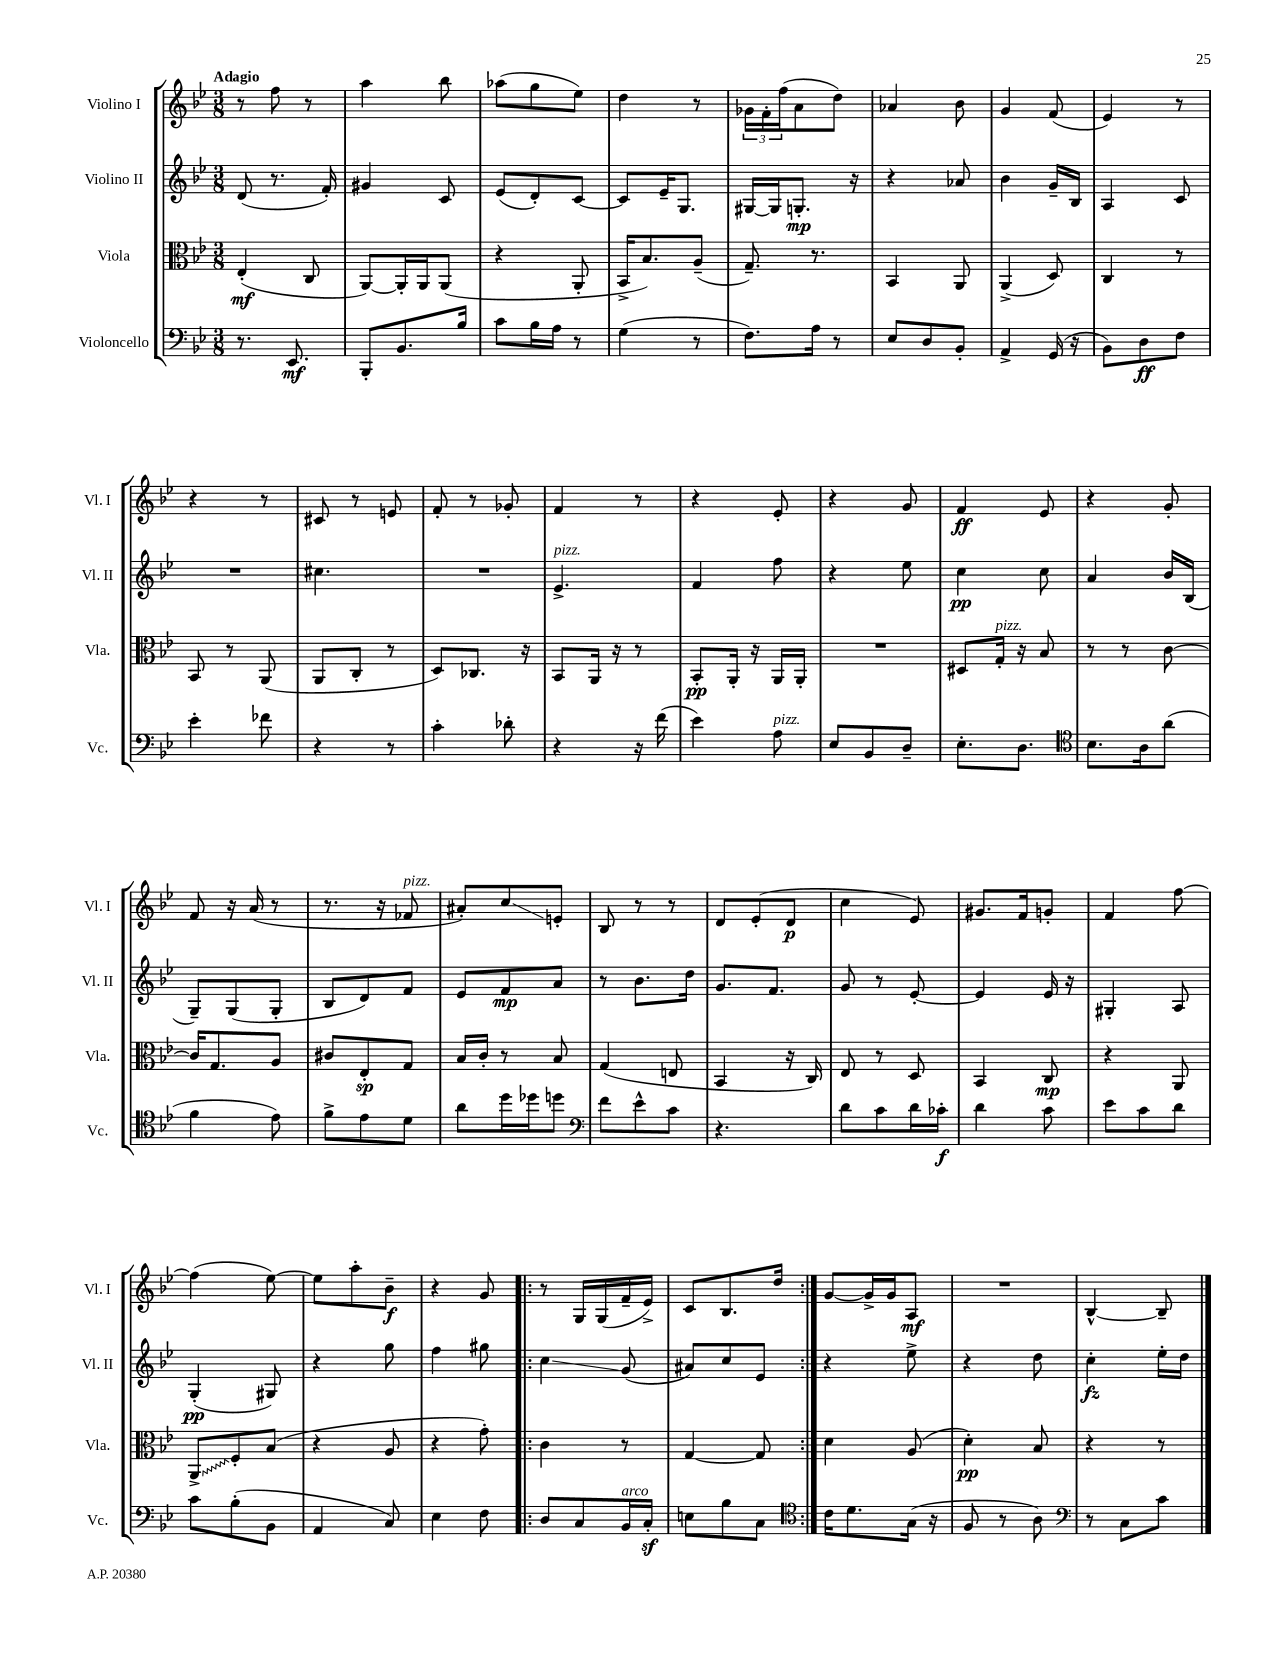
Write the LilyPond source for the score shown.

<<
\new StaffGroup <<
\new Staff = "s0" \with { instrumentName = "Violino I" shortInstrumentName = "Vl. I" } {
    \clef treble \key bes \major \numericTimeSignature \time 3/8 \tempo "Adagio"
    r8 f''8 r8 |
    a''4 bes''8 |
    aes''8( g''8 ees''8) |
    d''4 r8 |
    \tuplet 3/2 { ges'16 f'16-. f''16( } a'8 d''8) |
    aes'4 bes'8 |
    g'4 f'8( |
    ees'4) r8 |
    r4 r8 |
    cis'8 r8 e'8 |
    f'8-. r8 ges'8-. |
    f'4 r8 |
    r4 ees'8-. |
    r4 g'8 |
    f'4\ff ees'8 |
    r4 g'8-. |
    f'8 r16 a'16( r8 |
    r8. r16 fes'8^\markup { \italic "pizz." } |
    ais'8-.) c''8\glissando e'8-. |
    bes8 r8 r8 |
    d'8 ees'8-.( d'8\p |
    c''4 ees'8) |
    gis'8. f'16 g'8-. |
    f'4 f''8~ |
    f''4( ees''8~) |
    ees''8 a''8-. bes'8--\f |
    r4 g'8 |
    \repeat volta 2 { r8 g16 g16( f'16-- ees'16->) |
    c'8 bes8. d''16 | }
    g'8~ g'16-> g'16 a8\mf |
    R4. |
    bes4~-^ bes8-- \bar "|." |
}
\new Staff = "s1" \with { instrumentName = "Violino II" shortInstrumentName = "Vl. II" } {
    \clef treble \key bes \major \numericTimeSignature \time 3/8
    d'8( r8. f'16-.) |
    gis'4 c'8 |
    ees'8( d'8-.) c'8~ |
    c'8 ees'16-- g8. |
    gis16~ gis16 g8.-.\mp r16 |
    r4 aes'8 |
    bes'4 g'16-- bes16 |
    a4 c'8 |
    R4. |
    cis''4. |
    R4. |
    ees'4.->^\markup { \italic "pizz." } |
    f'4 f''8 |
    r4 ees''8 |
    c''4\pp c''8 |
    a'4 bes'16 bes16( |
    g8--) g8( g8-. |
    bes8 d'8) f'8 |
    ees'8 f'8\mp a'8 |
    r8 bes'8. d''16 |
    g'8. f'8. |
    g'8 r8 ees'8~-. |
    ees'4 ees'16 r16 |
    gis4-. a8 |
    g4-.\pp( gis8) |
    r4 g''8 |
    f''4 gis''8 |
    \repeat volta 2 { c''4\glissando g'8( |
    ais'8) c''8 ees'8 | }
    r4 ees''8-> |
    r4 d''8 |
    c''4-.\fz ees''16-. d''16 \bar "|." |
}
\new Staff = "s2" \with { instrumentName = "Viola" shortInstrumentName = "Vla." } {
    \clef alto \key bes \major \numericTimeSignature \time 3/8
    ees4-.\mf( c8 |
    a,8~) a,16-. a,16 a,8( |
    r4 a,8-. |
    bes,16-> bes8.) a8--( |
    g8.--) r8. |
    bes,4 a,8 |
    a,4->( d8) |
    c4 r8 |
    bes,8 r8 a,8( |
    a,8 c8-. r8 |
    d8) ces8. r16 |
    bes,8 a,16 r16 r8 |
    bes,8-.\pp a,16-. r16 a,16 a,16-. |
    R4. |
    dis8 g16-.^\markup { \italic "pizz." } r16 bes8 |
    r8 r8 c'8~ |
    c'16 g8. a8 |
    cis'8 ees8-.\sp g8 |
    bes16 c'16-. r8 bes8 |
    g4( e8 |
    bes,4 r16 c16) |
    ees8 r8 d8 |
    bes,4 c8\mp |
    r4 a,8 |
    \once \override Glissando.style = #'zigzag a,8->\glissando f8-. bes8( |
    r4 a8 |
    r4 g'8-.) |
    \repeat volta 2 { c'4 r8 |
    g4~ g8 | }
    d'4 a8( |
    d'4-.\pp) bes8 |
    r4 r8 \bar "|." |
}
\new Staff = "s3" \with { instrumentName = "Violoncello" shortInstrumentName = "Vc." } {
    \clef bass \key bes \major \numericTimeSignature \time 3/8
    r8. ees,8.\mf |
    bes,,8-. bes,8. bes16 |
    c'8 bes16 a16 r8 |
    g4( r8 |
    f8.) a16 r8 |
    ees8 d8 bes,8-. |
    a,4-> g,16( r16 |
    bes,8) d8\ff f8 |
    ees'4-. fes'8 |
    r4 r8 |
    c'4-. des'8-. |
    r4 r16 f'16( |
    ees'4) a8^\markup { \italic "pizz." } |
    ees8 bes,8 d8-- |
    ees8.-. d8. |
    \clef tenor bes8. a16 a'8( |
    f'4 ees'8) |
    f'8-> ees'8 d'8 |
    a'8 d''16 des''16 d''8 |
    \clef bass f'8 ees'8-^ c'8 |
    r4. |
    d'8 c'8 d'16 ces'16-.\f |
    d'4 c'8 |
    ees'8 c'8 d'8 |
    c'8 bes8-.( bes,8 |
    a,4 c8) |
    ees4 f8 |
    \repeat volta 2 { d8 c8 bes,16^\markup { \italic "arco" } c16-.\sf |
    e8 bes8 c8 | }
    \clef tenor c'16 d'8. g16( r16 |
    f8 r8 a8) |
    \clef bass r8 c8 c'8 \bar "|." |
}
>>
>>
\layout { \context { \Score \remove "Bar_number_engraver" } }
